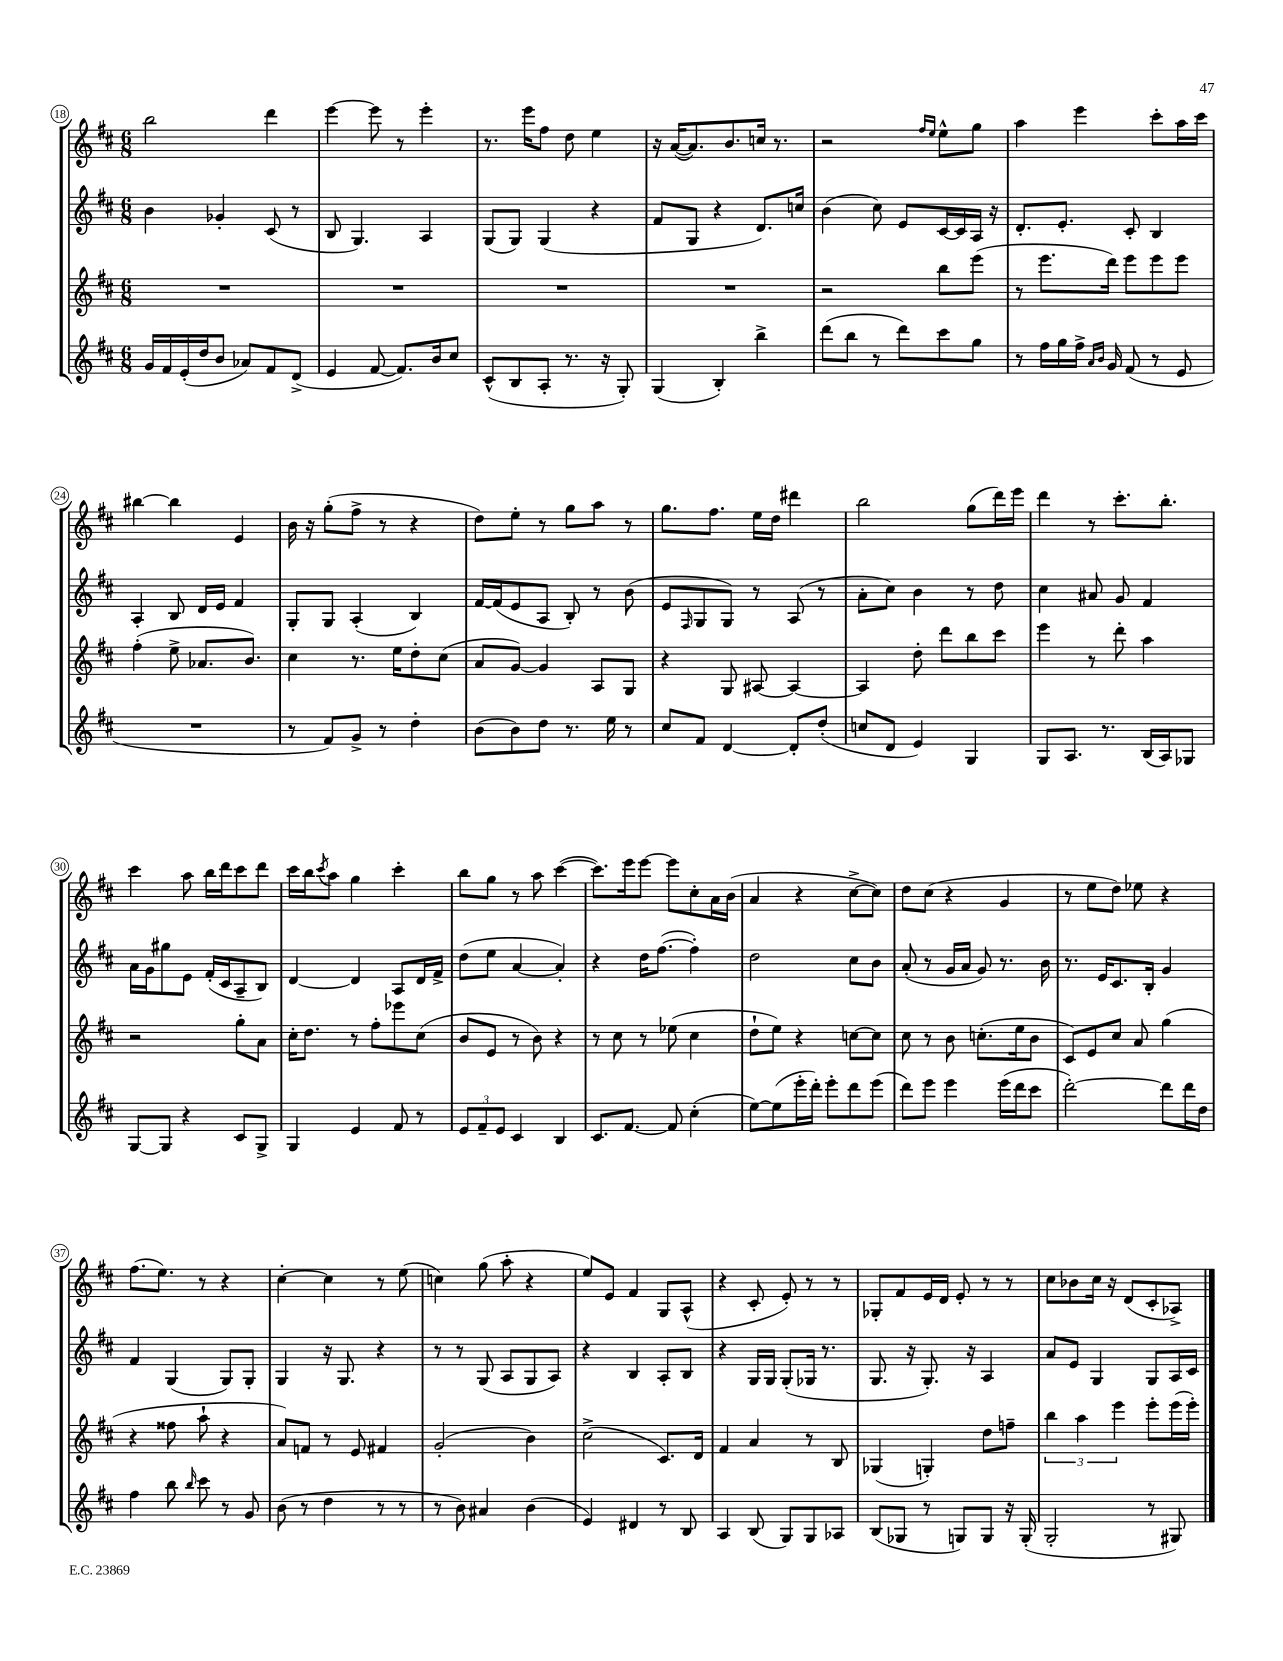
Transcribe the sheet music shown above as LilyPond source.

<<
\new StaffGroup <<
\new Staff = "s0" {
    \clef treble \key d \major \numericTimeSignature \time 6/8
    b''2 d'''4 |
    e'''4~ e'''8 r8 e'''4-. |
    r8. e'''16 fis''8 d''8 e''4 |
    r16 a'16~( a'8.) b'8. c''16 r8. |
    r2 \grace { fis''16 e''16 } e''8-^ g''8 |
    a''4 e'''4 cis'''8-. a''16 cis'''16 |
    bis''4~ bis''4 e'4 |
    b'16 r16 g''8-.( fis''8-> r8 r4 |
    d''8) e''8-. r8 g''8 a''8 r8 |
    g''8. fis''8. e''16 d''16 dis'''4 |
    b''2 g''8( d'''16) e'''16 |
    d'''4 r8 cis'''8.-. b''8.-. |
    cis'''4 a''8 b''16 d'''16 cis'''8 d'''8 |
    cis'''16 b''16 \acciaccatura { cis'''8 } a''8 g''4 cis'''4-. |
    b''8 g''8 r8 a''8 cis'''4~( |
    cis'''8.) e'''16 e'''8~ e'''8 cis''8-. a'16 b'16( |
    a'4 r4 cis''8~-> cis''8) |
    d''8 cis''8( r4 g'4 |
    r8 e''8 d''8) ees''8 r4 |
    fis''8.( e''8.) r8 r4 |
    cis''4~-. cis''4 r8 e''8( |
    c''4) g''8( a''8-. r4 |
    e''8) e'8 fis'4 g8 a8-^( |
    r4 cis'8-. e'8-.) r8 r8 |
    ges8-. fis'8 e'16 d'16 e'8-. r8 r8 |
    cis''8 bes'8 cis''16 r16 d'8( cis'8-. aes8->) \bar "|." |
}
\new Staff = "s1" {
    \clef treble \key d \major \numericTimeSignature \time 6/8
    b'4 ges'4-. cis'8( r8 |
    b8 g4.) a4 |
    g8( g8) g4( r4 |
    fis'8 g8 r4 d'8.) c''16 |
    b'4( cis''8) e'8 cis'16~ cis'16 a16 r16 |
    d'8.-. e'8.-. cis'8-. b4 |
    a4-. b8 d'16 e'16 fis'4 |
    g8-. g8 a4-.( b4) |
    fis'16~ fis'16( e'8 a8 b8-.) r8 b'8( |
    e'8 \grace { fis16 } g8 g8) r8 a8( r8 |
    a'8-. cis''8) b'4 r8 d''8 |
    cis''4 ais'8 g'8 fis'4 |
    a'16 g'16 gis''8 e'8 fis'16-.( cis'16 a8-- b8) |
    d'4~ d'4 a8 d'16 fis'16-> |
    d''8( e''8 a'4~ a'4-.) |
    r4 d''16 fis''8.~( fis''4-.) |
    d''2 cis''8 b'8 |
    a'8-.( r8 g'16 a'16 g'8) r8. b'16 |
    r8. e'16 cis'8. b16-. g'4 |
    fis'4 g4( g8) g8-. |
    g4 r16 g8. r4 |
    r8 r8 g8( a8 g8 a8) |
    r4 b4 a8-. b8 |
    r4 g16 g16 g8-.( ges16 r8. |
    g8. r16 g8.-.) r16 a4 |
    a'8 e'8 g4 g8 a16 cis'16 \bar "|." |
}
\new Staff = "s2" {
    \clef treble \key d \major \numericTimeSignature \time 6/8
    R2. |
    R2. |
    R2. |
    R2. |
    r2 b''8 e'''8( |
    r8 e'''8. d'''16) e'''8 e'''8 e'''8 |
    fis''4-.( e''8-> aes'8. b'8.) |
    cis''4 r8. e''16 d''8-. cis''8( |
    a'8 g'8~) g'4 a8 g8 |
    r4 g8 ais8~ ais4~ |
    ais4 d''8-. d'''8 b''8 cis'''8 |
    e'''4 r8 d'''8-. a''4 |
    r2 g''8-. a'8 |
    cis''16-. d''8. r8 fis''8-. ees'''8 cis''8( |
    b'8 e'8 r8 b'8) r4 |
    r8 cis''8 r8 ees''8( cis''4 |
    d''8-! e''8) r4 c''8~ c''8 |
    cis''8 r8 b'8 c''8.-.( e''16 b'8 |
    cis'8) e'8 cis''8 a'8 g''4( |
    r4 fisis''8 a''8-! r4 |
    a'8) f'8 r8 e'8 fis'4 |
    g'2-.( b'4) |
    cis''2->( cis'8.) d'16 |
    fis'4 a'4 r8 b8 |
    ges4( g4-.) d''8 f''8-- |
    \tuplet 3/2 { b''4 a''4 e'''4 } e'''8-. e'''16( e'''16-.) \bar "|." |
}
\new Staff = "s3" {
    \clef treble \key d \major \numericTimeSignature \time 6/8
    g'16 fis'16 e'16-.( d''16 b'8 aes'8) fis'8 d'8->( |
    e'4 fis'8~ fis'8.) b'16 cis''8 |
    cis'8-^( b8 a8-. r8. r16 g8-.) |
    g4( b4-.) b''4-> |
    d'''8( b''8 r8 d'''8) cis'''8 g''8 |
    r8 fis''16 g''16 fis''16-> \grace { a'16 b'16 } g'16 fis'8( r8 e'8 |
    R2. |
    r8 fis'8) g'8-> r8 d''4-. |
    b'8( b'8) d''8 r8. e''16 r8 |
    cis''8 fis'8 d'4~ d'8-. d''8-.( |
    c''8 d'8 e'4) g4 |
    g8 a8. r8. b16( a16) ges8 |
    g8~ g8 r4 cis'8 g8-> |
    g4 e'4 fis'8 r8 |
    \tuplet 3/2 { e'8 fis'8-- e'8 } cis'4 b4 |
    cis'8. fis'8.~ fis'8 cis''4-.( |
    e''8~) e''8( e'''16-. d'''16-.) e'''8-. d'''8 e'''8( |
    d'''8) e'''8 e'''4 e'''16( d'''16 cis'''8 |
    d'''2~-.) d'''8 d'''16 d''16 |
    fis''4 b''8 \grace { b''16 } cis'''8 r8 g'8 |
    b'8( r8 d''4 r8 r8 |
    r8 b'8) ais'4 b'4( |
    e'4) dis'4 r8 b8 |
    a4 b8( g8) g8 aes8 |
    b8( ges8 r8 g8) g8 r16 g16-.( |
    g2-. r8 gis8) \bar "|." |
}
>>
>>
\layout { \context { \Score currentBarNumber = #18 \override BarNumber.stencil = #(make-stencil-circler 0.1 0.3 ly:text-interface::print) } }
